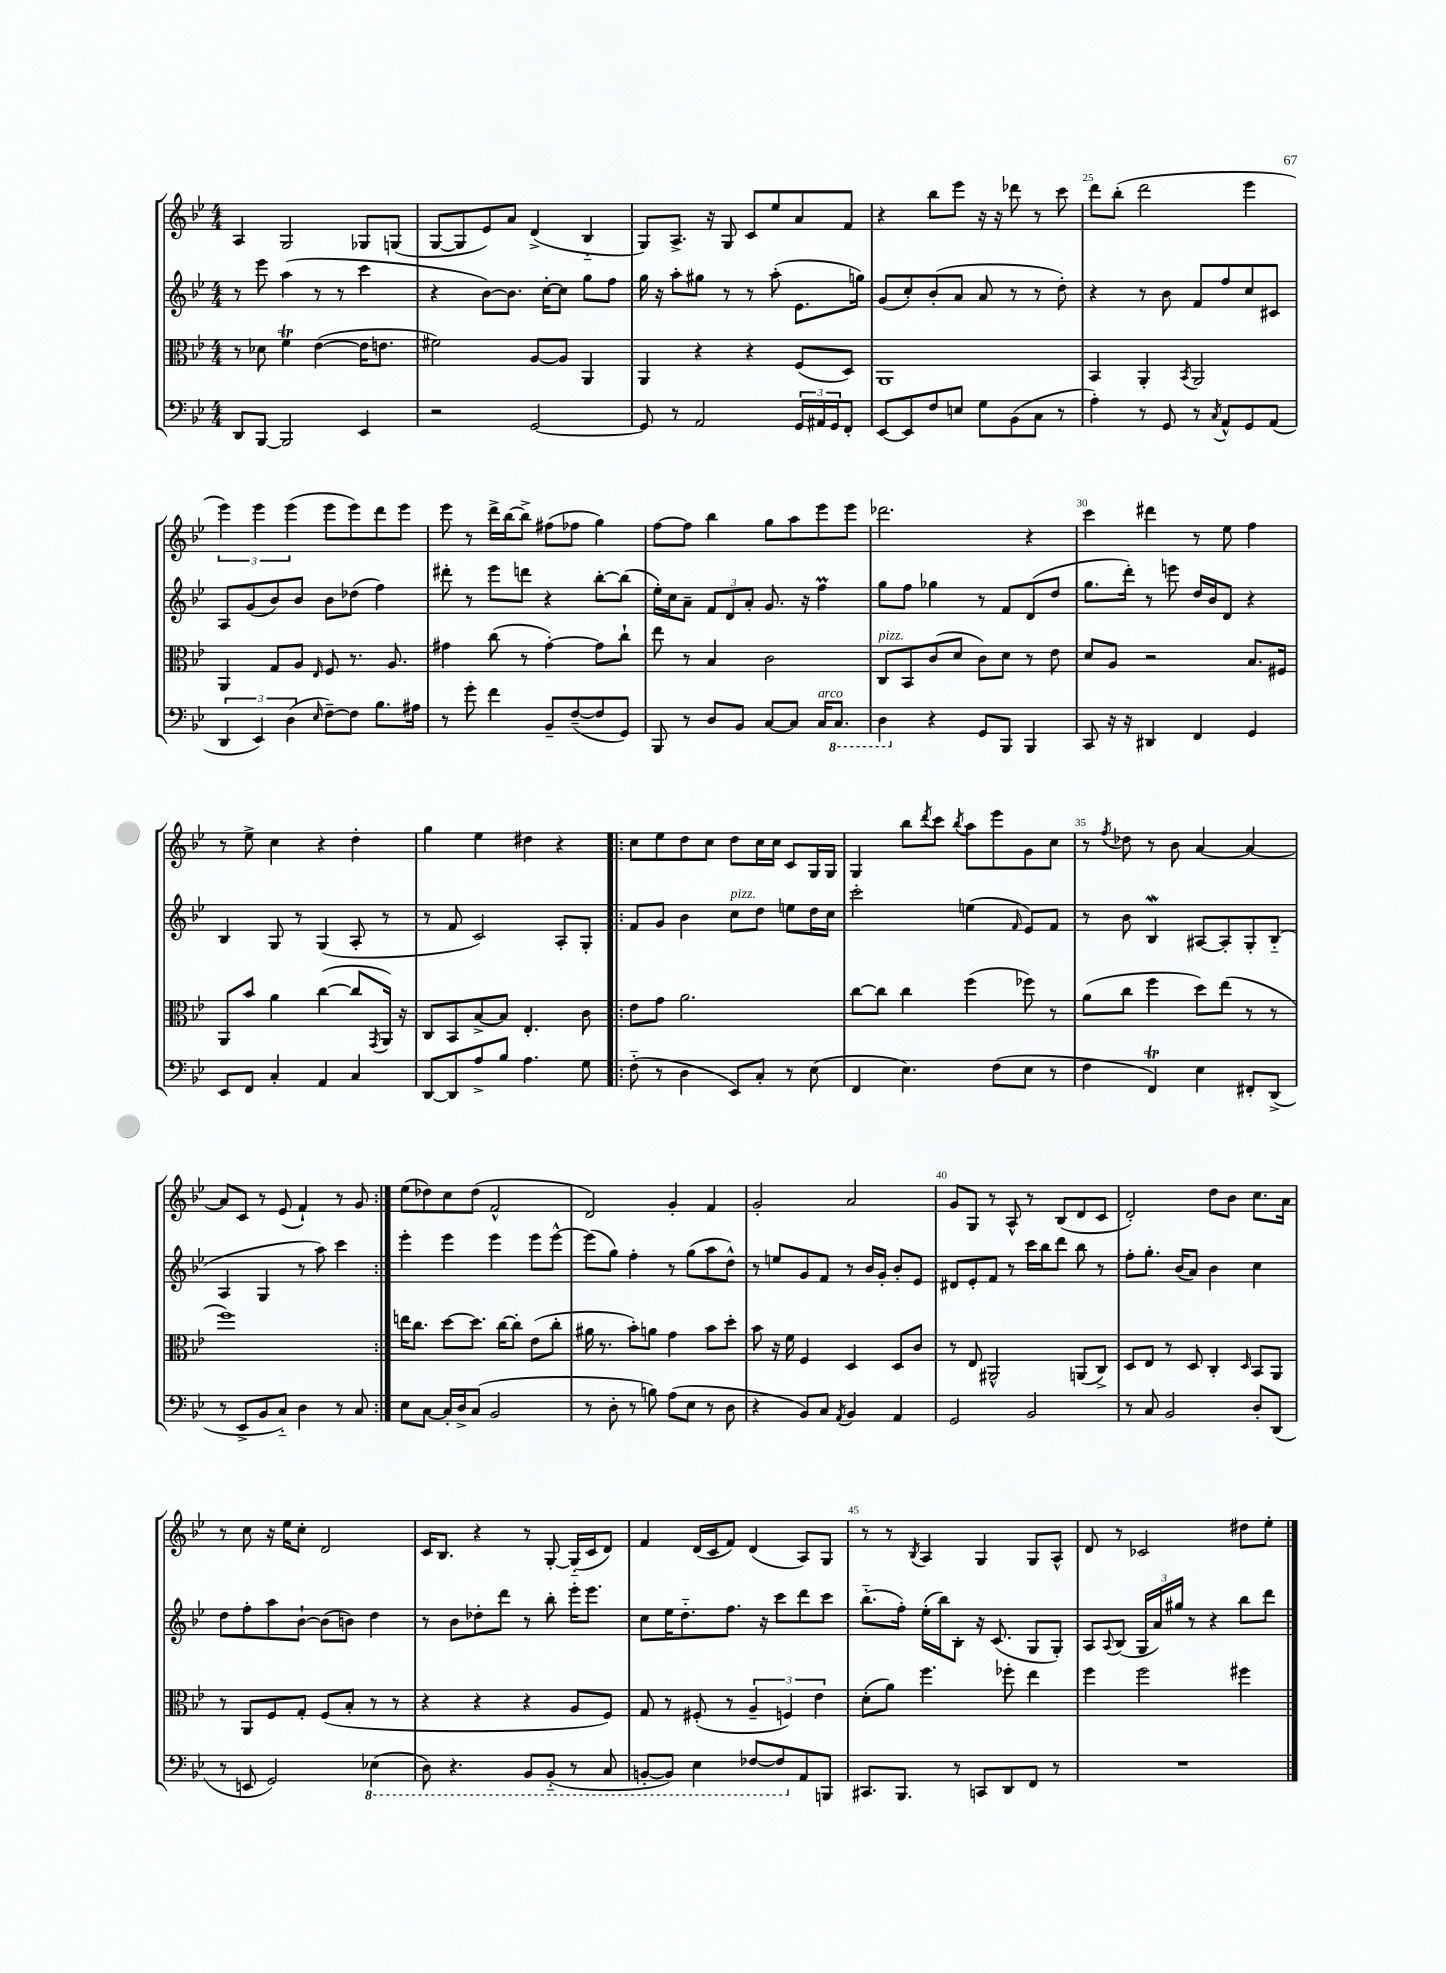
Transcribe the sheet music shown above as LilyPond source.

<<
\new StaffGroup <<
\new Staff = "s0" {
    \clef treble \key bes \major \numericTimeSignature \time 4/4
    a4 g2 ges8 g8( |
    g8~ g8 ees'8) a'8 d'4->( bes4-_ |
    g8) a8.-> r16 g8 c'8 ees''8 a'8 f'8 |
    r4 bes''8 ees'''8 r16 r16 des'''8 r8 c'''8 |
    d'''8 bes''8-.( d'''2 ees'''4 |
    \tuplet 3/2 { ees'''4) ees'''4 ees'''4( } ees'''8 ees'''8) d'''8 ees'''8 |
    ees'''8 r8 d'''16-> bes''16~ bes''8-> fis''8( fes''8 g''4) |
    f''8~ f''8 bes''4 g''8 a''8 ees'''8 ees'''8 |
    des'''2. r4 |
    c'''4 dis'''4 r8 ees''8 f''4 |
    r8 ees''8-> c''4 r4 d''4-. |
    g''4 ees''4 dis''4 r4 |
    \repeat volta 2 { c''8 ees''8 d''8 c''8 d''8 c''16 c''16 c'8 g16 g16 |
    g4 bes''8 \acciaccatura { d'''8 } c'''8 \acciaccatura { bes''8 } a''8 ees'''8 g'8 c''8 |
    r8 \acciaccatura { f''8 } des''8 r8 bes'8 a'4~ a'4~ |
    a'8 c'8 r8 ees'8( f'4-!) r8 g'8 | }
    ees''8( des''8) c''8 des''8( f'2-^ |
    d'2) g'4-. f'4 |
    g'2-. a'2 |
    g'8 g8 r8 a8-^ r8 bes8( d'8 c'8 |
    d'2-.) d''8 bes'8 c''8. a'16 |
    r8 c''8 r16 ees''16 c''8-. d'2 |
    c'16 bes8. r4 r8 g8~-. g16-_( c'16 d'8) |
    f'4 d'16( c'16 f'8) d'4( a8) g8 |
    r8 r8 \acciaccatura { bes8 } a4 g4 g8 a8-^ |
    d'8 r8 ces'2 dis''8 ees''8-. \bar "|." |
}
\new Staff = "s1" {
    \clef treble \key bes \major \numericTimeSignature \time 4/4
    r8 ees'''8 a''4( r8 r8 c'''4 |
    r4 bes'8~) bes'8. c''16~-. c''8 g''8 f''8 |
    g''16 r16 a''8-. gis''8 r8 r8 a''8-.( ees'8. g''16) |
    g'8( c''8-.) bes'8-.( a'8 a'8 r8 r8 d''8-.) |
    r4 r8 bes'8 f'8 f''8 c''8 cis'8 |
    a8 g'8( bes'8) bes'8 bes'8 des''8( f''4) |
    dis'''8-. r8 ees'''8 d'''8 r4 bes''8~-. bes''8( |
    ees''16-.) c''16 a'8-- \tuplet 3/2 { f'8 d'8 a'8-. } g'8. r16 f''4\prall |
    g''8 f''8 ges''4 r8 f'8 d'8( d''8 |
    g''8. d'''16-.) r8 e'''8 d''16 bes'16 d'8 r4 |
    bes4 g8 r8 g4( a8-. r8 |
    r8 f'8 c'2) a8-. g8-. |
    \repeat volta 2 { f'8 g'8 bes'4 c''8^\markup { \italic "pizz." } d''8 e''8 d''16 c''16 |
    c'''2-. e''4( \grace { f'16 } ees'8) f'8 |
    r8 bes'8 bes4\mordent ais8~ ais8-. g8-. bes8-_( |
    a4 g4 r8 a''8) c'''4 | }
    ees'''4-. ees'''4 ees'''4 ees'''8 ees'''8~-^ |
    ees'''8( g''8) f''4-. r8 g''8( a''8 d''8-^) |
    r8 e''8 g'8 f'8 r8 bes'16 g'16-. bes'8-. ees'8 |
    dis'8 ees'8-. f'8 r8 c'''16 bes''16 d'''8 bes''8 r8 |
    f''8-. g''8.-. bes'16( a'8) bes'4 c''4 |
    d''8 f''8-. a''8 bes'8~-! bes'8( b'8) d''4 |
    r8 bes'8 des''8-. d'''8 r8 bes''8-. ees'''16-. ees'''8. |
    c''8 ees''16 d''8.-_ f''8. r16 c'''8 d'''8 c'''8 |
    bes''8.-_( f''16-.) ees''16-.( bes''16) bes8-. r16 c'8.( g8 g8-.) |
    a8 \appoggiatura { a8 } bes8( \tuplet 3/2 { g16 a'16) gis''16 } r8 r4 bes''8 d'''8 \bar "|." |
}
\new Staff = "s2" {
    \clef alto \key bes \major \numericTimeSignature \time 4/4
    r8 des'8 f'4\trill ees'4~( ees'16 e'8. |
    fis'2) a8~ a8 a,4 |
    a,4 r4 r4 f8( d8) |
    a,1 |
    bes,4 a,4-. \acciaccatura { bes,8 } a,2 |
    a,4 g8 a8 \grace { ees16 } f8 r8. a8. |
    gis'4 c''8( r8 gis'4~-.) gis'8 c''8-! |
    ees''8 r8 bes4 c'2 |
    c8^\markup { \italic "pizz." } bes,8 c'8( d'8 c'8) d'8 r8 ees'8 |
    d'8 a8 r2 bes8. fis16 |
    a,8 bes'8 a'4 c''4~( c''8 \acciaccatura { g,8 } a,16) r16 |
    c8 bes,8 bes8~-> bes8 ees4.-. c'8 |
    \repeat volta 2 { ees'8 g'8 a'2. |
    c''8~ c''8 c''4 f''4( fes''8) r8 |
    a'8( c''8 f''4 d''8) ees''8( r8 r8 |
    f''1) | }
    e''16 c''8. d''8~ d''8. c''16~ c''8-. ees'8( c''8-. |
    ais'16 r8. bes'8-.) a'8 g'4 bes'8 d''8-. |
    bes'8 r16 f'16 f4 d4 d8 c'8 |
    r8 ees8 ais,2-^ a,8( c8->) |
    d8 ees8 r8 d8 c4-. \grace { d16 } bes,8 a,8 |
    r8 a,8 f8 g8-. f8( bes8-. r8 r8 |
    r4 r4 r4 a8 f8) |
    g8 r8 fis8-.( r8 \tuplet 3/2 { a4-- f4) ees'4 } |
    d'8-.( a'8) f''4. fes''8-. ees''4 |
    f''4 f''2 fis''4 \bar "|." |
}
\new Staff = "s3" {
    \clef bass \key bes \major \numericTimeSignature \time 4/4
    d,8 bes,,8~ bes,,2 ees,4 |
    r2 g,2~ |
    g,8 r8 a,2 \tuplet 3/2 { g,16 ais,16 g,16 } f,8-. |
    ees,8~ ees,8 f8 e8 g8 bes,8( c8 r8 |
    a4-.) r8 g,8 r8 \acciaccatura { c8 } a,8-^ g,8 a,8( |
    \tuplet 3/2 { d,4 ees,4) d4( } \grace { ees16 } f8~--) f8 bes8. ais16 |
    r8 g'8-. f'4 bes,8-- f8~--( f8 g,8) |
    bes,,8 r8 d8 bes,8 c8~ c8 c16^\markup { \italic "arco" } \ottava #-1 c,8. |
    d,4 \ottava #0 r4 g,8 bes,,8 bes,,4 |
    c,8 r16 r16 dis,4 f,4 g,4 |
    ees,8 f,8 c4-. a,4 c4 |
    d,8~ d,8 a8-> bes8 a4. g8 |
    \repeat volta 2 { f8-_( r8 d4 ees,8) c8-. r8 ees8( |
    f,4 ees4.) f8( ees8 r8 |
    f4 f,4\trill) ees4 fis,8-. d,8->( |
    r8 ees,8-> bes,8 c8-_) d4 r8 c8 | }
    ees8 c8~ c16-. d16-> c8( bes,2 |
    r8 d8-. r8 b8) a8( ees8 r8 d8 |
    r4 bes,8) c8 \acciaccatura { a,8 } bes,4 a,4 |
    g,2 bes,2 |
    r8 c8 bes,2 d8-. d,8( |
    r8 e,8 g,2) \ottava #-1 ees,4( |
    d,8) r4. bes,,8 bes,,8-_( r8 c,8 |
    b,,8~-. b,,8) ees,4 fes,8~ fes,8 \ottava #0 a,8 b,,!8 |
    cis,8. bes,,8. r8 c,8 d,8 f,8 r8 |
    R1 \bar "|." |
}
>>
>>
\layout { \context { \Score currentBarNumber = #21 \override BarNumber.break-visibility = ##(#f #t #t) barNumberVisibility = #(every-nth-bar-number-visible 5) } }
